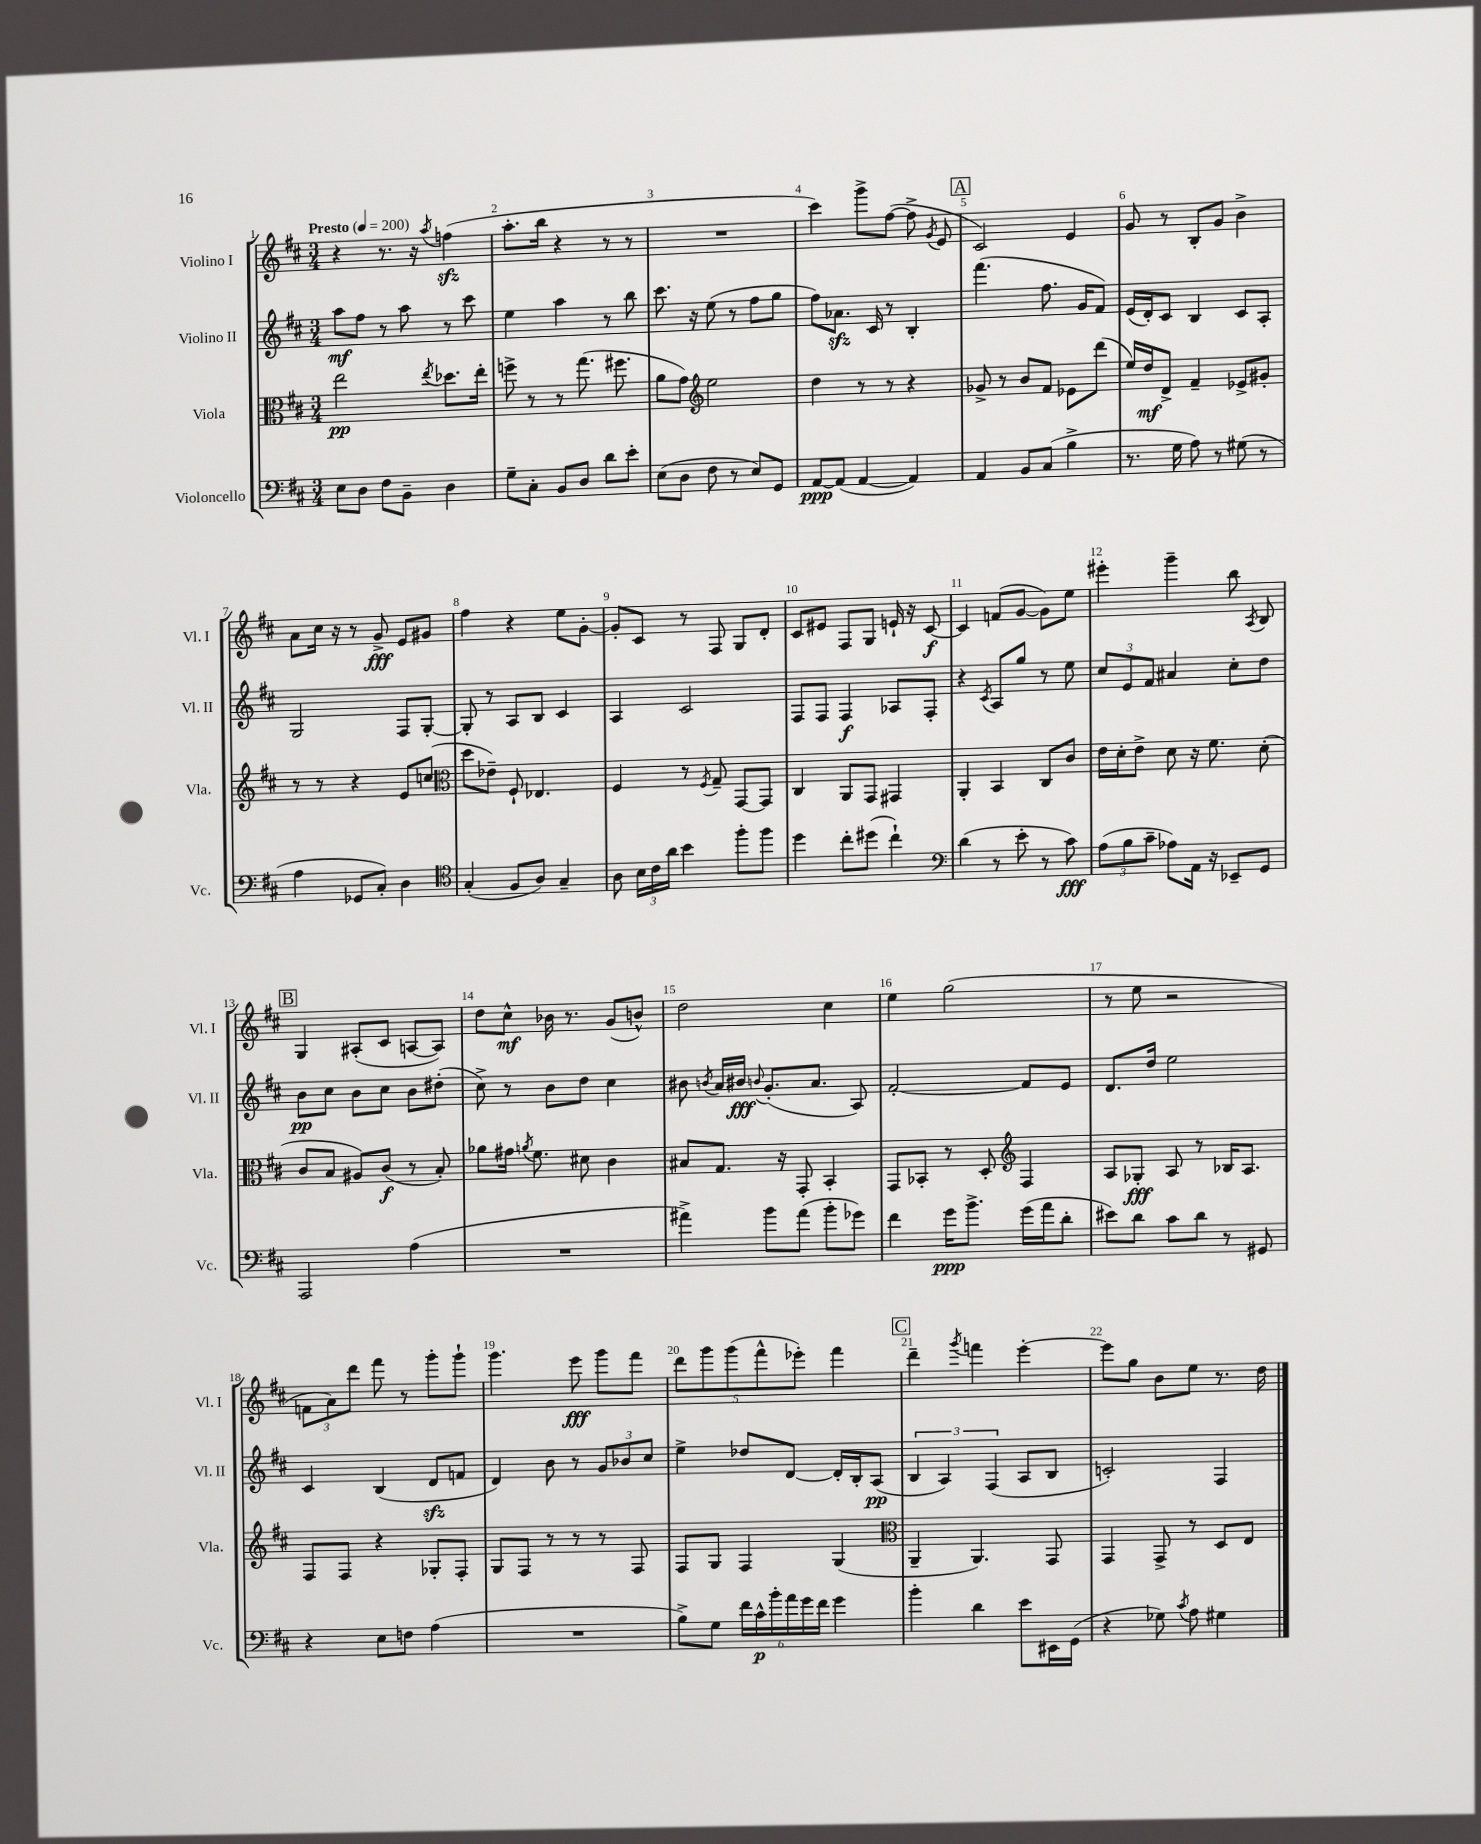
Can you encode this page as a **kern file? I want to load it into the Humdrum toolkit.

**kern	**kern	**kern	**kern
*staff4	*staff3	*staff2	*staff1
*clefF4	*clefC3	*clefG2	*clefG2
*k[f#c#]	*k[f#c#]	*k[f#c#]	*k[f#c#]
*M3/4	*M3/4	*M3/4	*M3/4
*MM200	*MM200	*MM200	*MM200
8E	2ee	8aa	4r
8D	.	8ff#	.
8F#	.	8r	8.r
8BB~	.	8aa	.
.	.	.	16r
.	8qee	.	8qaa
4D	8.dd-	8r	(4ff
.	.	8ccc#	.
.	16ee'	.	.
=	=	=	=
8G~	8ff^	4ee	8.aa'
8C#'	8r	.	.
.	.	.	16bb
8BB	8r	4aa	4r
8D	(8.gg	.	.
8d	.	8r	8r
.	8.ff#	.	.
8e'	.	8bb	8r
=	=	=	=
(8E	8a	8.ccc#	2.r
8D	8g)	.	.
.	.	16r	.
*	*clefG2	*	*
8F#	2ee	(8ee	.
8r	.	8r	.
8E)	.	8ff#	.
8GG	.	8gg	.
=	=	=	=
[8AA	4dd	8ff#)	4ccc#)
(8AA]	.	8.a-	.
[4AA	8r	.	8ggg^
.	.	16c#	.
.	8r	8r	([8ff#
4AA])	4r	4B'	8ff#^]
.	.	.	8qg
.	.	.	8e
=	=	=	=
4AA	8g-^	(4.fff#	2c#)
.	8r	.	.
8BB	8b	.	.
(8C#	8f#	8.ff#	.
4B^	8e-	.	4e
.	.	16g	.
.	(8ddd	8f#)	.
=	=	=	=
8.r	16ee)	(16e	8g
.	16dd	16d')	.
.	8d^	8c#	8r
16G	.	.	.
8A)	4f#~	4B	8B'
8r	.	.	8g
(8G#	8e-^	8c#	4b^
8r	8g#'	8A'	.
=	=	=	=
4A	8r	2G	8a
.	8r	.	16cc#
.	.	.	16r
8GG-	4r	.	8r
8C#')	.	.	8g^
4D	8e	8F#	8e
.	(8cc	[8G'	8g#
=	=	=	=
*clefC4	*clefC3	*	*
(4G'	8dd	8G']	4ff#
.	8e-~)	8r	.
8F#	8F#`	8A	4r
8A)	4.E-	8B	.
4G~	.	4c#	8ee
.	.	.	[8g'
=	=	=	=
8A	4F#	4A	8g']
24B	.	.	8c#
24c#	.	.	.
24a	.	.	.
4b	8r	2c#	8r
.	8qF#	.	.
.	8G~	.	8F#
8ff#'	[8GG	.	8G
8ff#	8GG]	.	8d'
=	=	=	=
4dd	4C#	8F#	8c#
.	.	8F#	8e#
8cc#'	8AA	4F#	8F#
(8dd#	8GG	.	8G
4cc#`)	4GG#	8A-	16e`
.	.	.	16r
.	.	8F#'	[8c#
=	=	=	=
*clefF4	*	*	*
(4d	4AA'	4r	4c#]
.	.	8qc#	.
8r	4BB	8A	(8f
8e'	.	8gg	[8g
8r	8C#	8r	8g])
8c#)	8c#	8ee	8ee
=	=	=	=
(12A	16e	12cc#	4eee#'
.	16d'	.	.
12B	.	12e	.
.	8e^	.	.
12c#~	.	12f#	.
8A-)	8d	4a#	4ggg~
16AA	16r	.	.
16r	8.f#	.	.
8EE-~	.	8cc#'	8bb
.	.	.	8qA
8GG	(8d'	8dd	8B
=	=	=	=
2AAA	8c#	8b	4G
.	8B	8cc#	.
.	8A#)	8b	(8A#'
.	(8c#	8cc#	8c#
(4A	8r	8b	[8A
.	8B')	(8dd#'	8A])
=	=	=	=
2.r	8a-	8cc#^)	8dd
.	16g#	8r	8cc#^^
.	8qa	.	.
.	8.f#	.	.
.	.	8b	16b-
.	.	.	8.r
.	8d#	8dd	.
.	4c#	4cc#	(8g
.	.	.	8b^^)
=	=	=	=
4a#^)	8B#	8b#	2dd
.	.	8qb	.
.	8.G	16a	.
.	.	16b#	.
.	.	8qqb	.
8b	.	(8.g'	.
.	16r	.	.
(8a#	8GG'	.	.
.	.	8.a	.
8b'	4BB'	.	4cc#
8g-)	.	8A)	.
=	=	=	=
4f#	8GG	[2f#'	4ee
.	8BB-'	.	.
16g	8r	.	(2gg
8.b^	.	.	.
.	8D'	.	.
*	*clefG2	*	*
(16g	4F#	8f#]	.
16a	.	.	.
8d'	.	8e	.
=	=	=	=
8e#)	8A	8.d	8r
8d	8G-'	.	8ee
.	.	16dd	.
8c#	8A	2ee	2r
8d	8r	.	.
8r	16B-	.	.
.	8.A	.	.
8GG#	.	.	.
=	=	=	=
4r	8F#	4c#	12f
.	.	.	12a)
.	8F#	.	.
.	.	.	12ddd
8E	4r	(4B	8fff#
8F	.	.	8r
(4A	8G-'	8d	8ggg'
.	8F#'	8f	8ggg`
=	=	=	=
2.r	8G	4d)	4.ggg
.	8F#	.	.
.	8r	8b	.
.	8r	8r	8eee
.	8r	12g	8ggg
.	.	12b-	.
.	8F#	.	8fff#
.	.	12cc#	.
=	=	=	=
8B^)	8F#	4ee^	10ddd
.	.	.	10ggg
8G	8G	.	.
.	.	.	(10ggg
24f#	4F#	8dd-	.
24c#^^	.	.	.
.	.	.	10fff#^^
24b'	.	.	.
24a	.	[8d	.
.	.	.	10eee-')
24g	.	.	.
24f#	.	.	.
4g	(4G	16d']	4fff#
.	.	16B'	.
.	.	(8A	.
=	=	=	=
*	*clefC3	*	*
4b'	4AA~	6B	4ddd~
.	.	6A)	.
.	.	.	8qggg
4d	4.AA)	.	4fff
.	.	(6F#	.
8e	.	8A	[4eee'
16EE#	8GG	8B	.
(16GG	.	.	.
=	=	=	=
4r	4GG	2c')	8eee]
.	.	.	8gg
8G-)	8GG^	.	8b
8qc#	.	.	.
8A	8r	.	8ee
4G#	8D	4F#	8.r
.	8E	.	.
.	.	.	16dd
==	==	==	==
*-	*-	*-	*-
